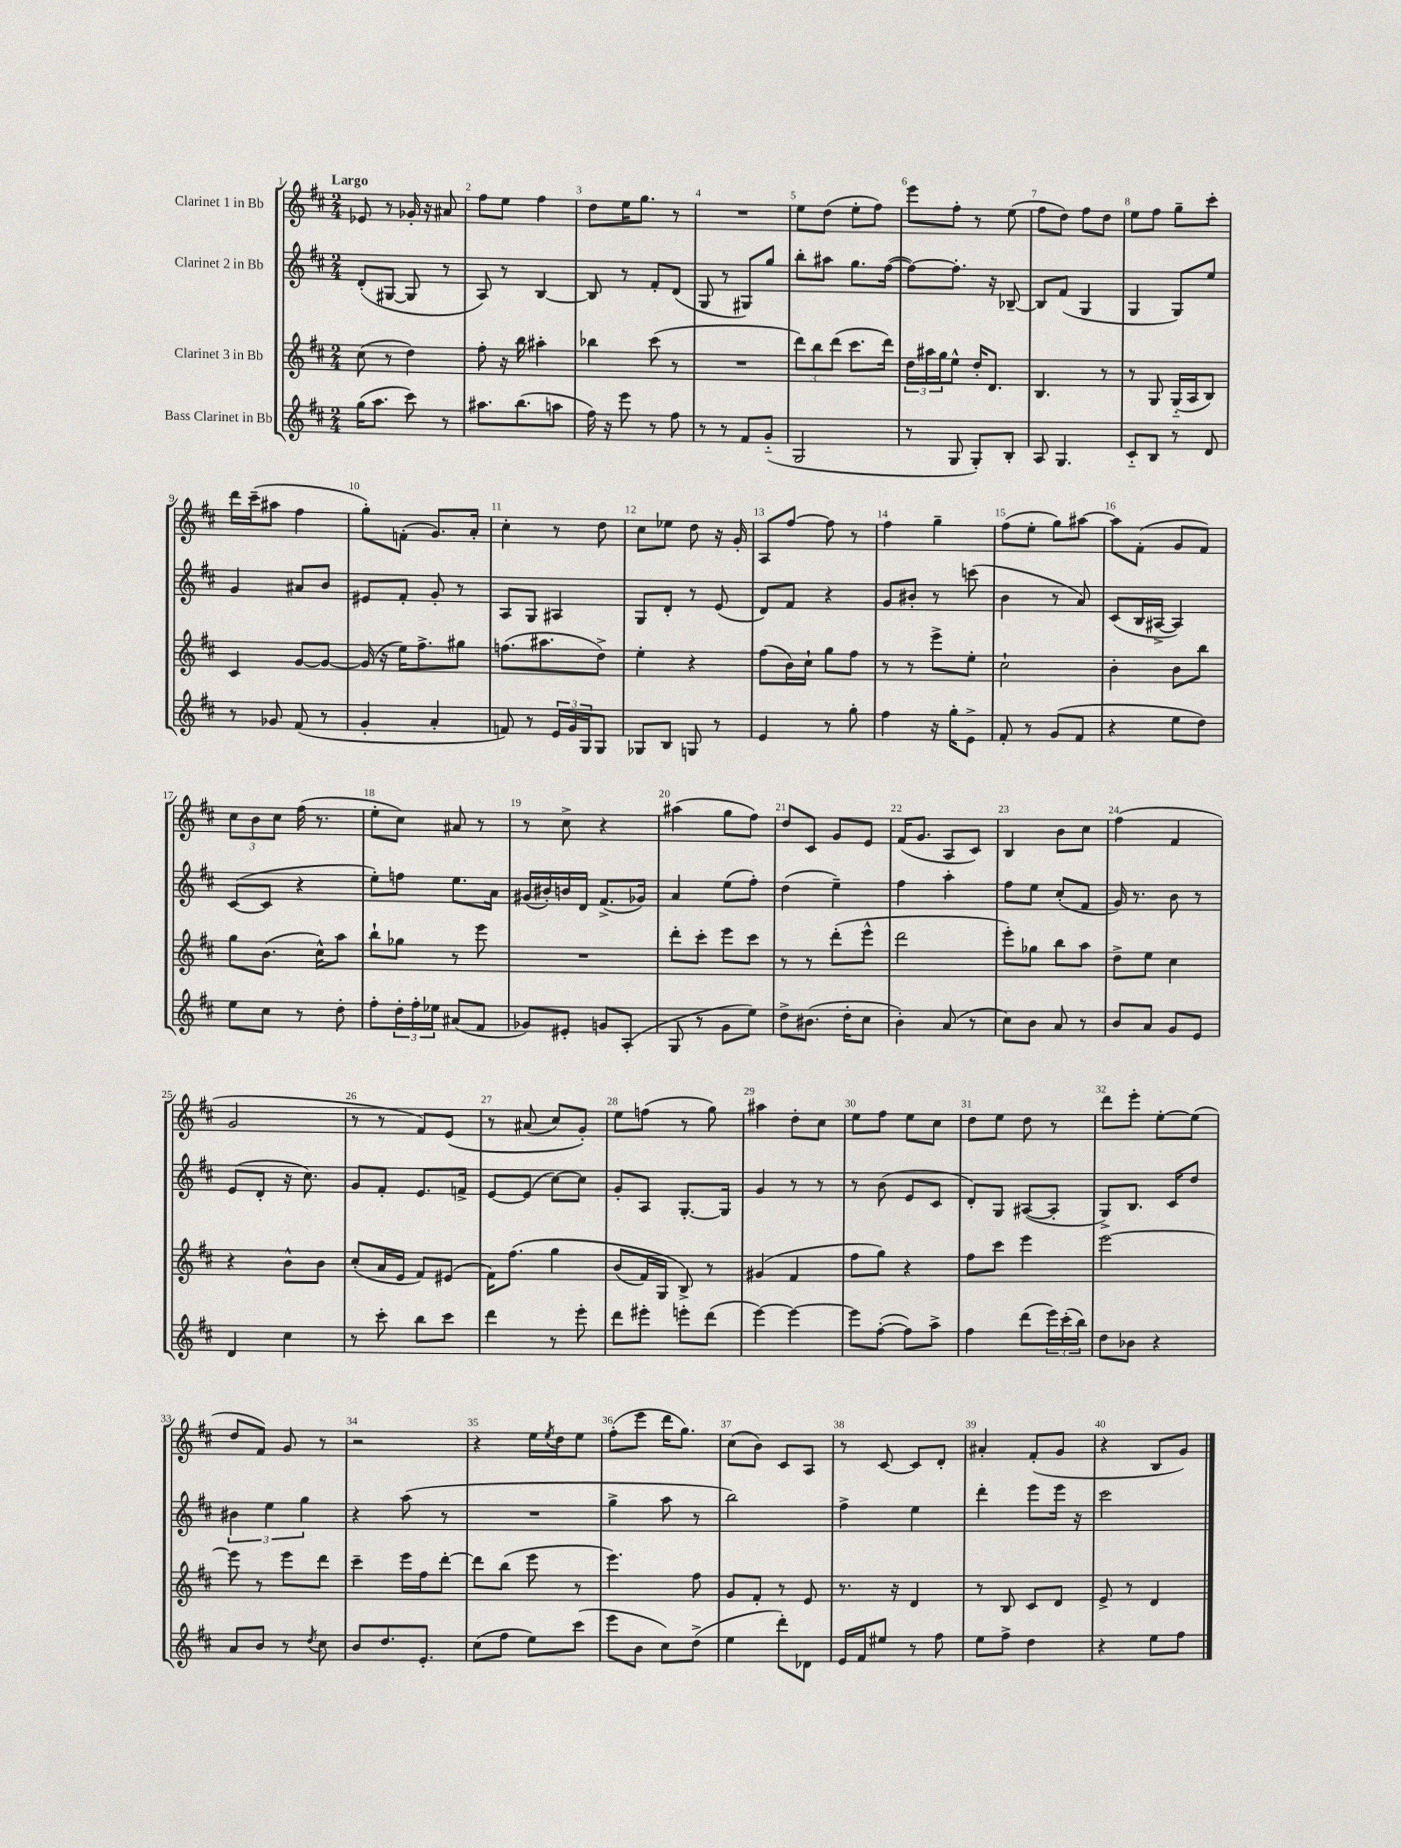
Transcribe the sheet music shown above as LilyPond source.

<<
\new StaffGroup <<
\new Staff = "s0" \with { instrumentName = "Clarinet 1 in Bb" } {
    \clef treble \key d \major \numericTimeSignature \time 2/4 \tempo "Largo"
    ees'8 r8 ges'16-. r16 ais'8 |
    fis''8 e''8 fis''4 |
    d''8 e''16 g''8. r8 |
    R2 |
    e''8 d''8( e''8-. fis''8) |
    e'''8 fis''8-. r8 e''8( |
    fis''8 d''8) fis''8 d''8 |
    e''8 fis''8 g''8-- cis'''8-. |
    d'''16 cis'''16--( ais''8 fis''4 |
    g''8-.) f'8-.( g'8.) a'16-. |
    cis''4-. r8 d''8 |
    cis''8 ees''8 d''8 r16 g'16-. |
    a8 fis''8~ fis''8 r8 |
    fis''4 g''4-- |
    fis''8( e''8-. g''8) ais''8~ |
    ais''8 fis'8-.( g'8 fis'8) |
    \tuplet 3/2 { cis''8 b'8 cis''8 } fis''16( r8. |
    e''8-. cis''8) ais'8 r8 |
    r8 cis''8-> r4 |
    ais''4( g''8 fis''8) |
    d''8 cis'8 g'8 e'8 |
    fis'16( g'8. a8 cis'8) |
    b4 b'8 cis''8 |
    fis''4( fis'4 |
    g'2 |
    r8 r8 fis'8) e'8\( |
    r8 ais'8( cis''8) g'8-.\) |
    e''8 f''8( r8 g''8) |
    ais''4 d''8-. cis''8 |
    e''8 fis''8 e''8 cis''8 |
    d''8 e''8 d''8 r8 |
    d'''8 e'''8-. e''8~-. e''8( |
    d''8 fis'8) g'8 r8 |
    r2 |
    r4 e''16 \acciaccatura { e''8 } d''16 e''8 |
    fis''8-.( e'''8 d'''16 g''8.) |
    cis''8( b'8) cis'8 a8 |
    r8 cis'8~ cis'8 d'8-. |
    ais'4-. fis'8-.( g'8 |
    r4 b8 g'8) \bar "|." |
}
\new Staff = "s1" \with { instrumentName = "Clarinet 2 in Bb" } {
    \clef treble \key d \major \numericTimeSignature \time 2/4
    d'8-.( gis8~ gis8 r8 |
    a8) r8 b4~ |
    b8 r8 fis'8-. d'8( |
    g8 r8 gis8) g''8 |
    b''8-. ais''8 g''8. fis''16~( |
    fis''8~) fis''8.-. r16 bes8~-- |
    bes8 fis'8( g4 |
    g4 g8) e''8 |
    g'4 ais'8 b'8 |
    eis'8 fis'8-. g'8-. r8 |
    a8 g8 ais4 |
    g8 d'8-. r8 e'8( |
    d'8) fis'8 r4 |
    g'8 bis'8-. r8 c'''8( |
    b'4 r8 a'8) |
    cis'8( b16 ais16~-> ais4) |
    cis'8~( cis'8 r4 |
    e''8-.) f''8 e''8. a'16 |
    gis'16( bis'16-.) b'16 d'16 fis'8.->( ges'16) |
    a'4 e''8( fis''8-.) |
    d''4( e''4--) |
    fis''4 a''4-. |
    fis''8 e''8 cis''8-.( fis'8 |
    g'16) r8. b'8 r8 |
    e'8( d'8-. r16 cis''8.) |
    g'8 fis'8-. e'8. f'16-> |
    e'8~ e'8( cis''8~) cis''8 |
    g'8-. a8 g8.~-. g16 |
    g'4 r8 r8 |
    r8 b'8( e'8 cis'8 |
    d'8-.) g8 ais8~( ais8-. |
    g8->) b8. cis'16 d''8 |
    \tuplet 3/2 { bis'4 e''4 g''4 } |
    r4 a''8( r8 |
    R2 |
    g''4-> a''8 r8 |
    b''2) |
    fis''4-> e''4 |
    d'''4-. e'''8 e'''16 r16 |
    cis'''2 \bar "|." |
}
\new Staff = "s2" \with { instrumentName = "Clarinet 3 in Bb" } {
    \clef treble \key d \major \numericTimeSignature \time 2/4
    cis''8( r8 d''4) |
    fis''8-. r16 b''16 ais''4-. |
    bes''4 cis'''8( r8 |
    R2 |
    \tuplet 3/2 { d'''8) b''8 d'''8( } cis'''8. d'''16) |
    \tuplet 3/2 { d''16 ais''16 g''16 } e''8-^ d''16-. d'8. |
    b4. r8 |
    r8 g8 g16-_( a16 b8) |
    cis'4 g'8~ g'8~ |
    g'16( r16 e''16) fis''8.-> gis''8 |
    f''8.( ais''8. d''8->) |
    e''4-. r4 |
    fis''8( b'16) cis''16-! g''8 fis''8 |
    r8 r8 e'''8-> e''8-. |
    cis''2-! |
    b'4-. b'8 b''8 |
    g''8 b'8.( cis''16-^) a''8 |
    b''8-! ges''8 r8 e'''8 |
    R2 |
    d'''8-. cis'''8-. e'''8 cis'''8 |
    r8 r8 d'''8-.( e'''8-^ |
    d'''2 |
    e'''8-.) ges''8 b''8 a''8 |
    d''8-> e''8 cis''4 |
    r4 b'8-^ b'8 |
    cis''8-.( a'16 e'16 fis'8) eis'8( |
    fis'16) fis''8.\( g''4 |
    b'8( fis'16) g16 b8->\) r8 |
    gis'4( fis'4 |
    fis''8 g''8) r4 |
    fis''8 cis'''8 e'''4 |
    e'''2~ |
    e'''8 r8 e'''8 d'''8 |
    cis'''4-- e'''16 fis''16 d'''8~-. |
    d'''8 b''8( e'''8 r8 |
    e'''4.) fis''8 |
    g'8 fis'8-. r8 e'8 |
    r8. r16 d'4 |
    r8 b8 cis'8 d'8 |
    e'8-> r8 d'4 \bar "|." |
}
\new Staff = "s3" \with { instrumentName = "Bass Clarinet in Bb" } {
    \clef treble \key d \major \numericTimeSignature \time 2/4
    g''16( a''8. cis'''8) r8 |
    ais''8. b''8.( a''8 |
    fis''16) r16 e'''8 r8 fis''8 |
    r8 r8 fis'8 g'8-_( |
    g2 |
    r8 g8 g8-.) b8-. |
    a8 g4. |
    cis'8-_ b8 r8 d'8 |
    r8 ges'8 fis'8( r8 |
    g'4-. a'4-. |
    f'8) r8 \tuplet 3/2 { e'16 g'16 g16 } g8 |
    ges8 b8 g8 r8 |
    e'4 r8 g''8-. |
    fis''4 r16 g''16-. e'8-> |
    fis'8-. r8 g'8( fis'8 |
    r4 e''8 d''8) |
    e''8 cis''8 r8 d''8-. |
    fis''8-. \tuplet 3/2 { d''16-. fis''16-. ees''16 } ais'8( fis'8 |
    ges'8) eis'8-. g'8 a8-.( |
    g8 r8 g'8 e''8) |
    d''8-> bis'8.( d''16-. cis''8 |
    b'4-.) a'8( r8 |
    cis''8) b'8 a'8 r8 |
    b'8 a'8 g'8 e'8 |
    d'4 cis''4 |
    r8 cis'''8-. b''8 cis'''8 |
    d'''4 r8 e'''8-. |
    d'''8 eis'''8-. e'''8-. d'''8( |
    e'''4~) e'''4~ |
    e'''8 fis''8~-.( fis''8) a''8-> |
    fis''4 d'''8( \tuplet 3/2 { e'''16) cis'''16-.( b''16) } |
    d''8 bes'8 r4 |
    a'8 b'8 r8 \acciaccatura { d''8 } cis''8 |
    b'8 d''8. e'8.-. |
    cis''8( fis''8 e''8) cis'''8( |
    e'''8 b'8 cis''8) d''8->( |
    e''4 d'''8-.) des'8 |
    e'16 fis'16 eis''8 r8 fis''8 |
    e''8 fis''8-> d''4 |
    r4 e''8 fis''8 \bar "|." |
}
>>
>>
\layout { \context { \Score \override BarNumber.break-visibility = ##(#f #t #t) barNumberVisibility = #all-bar-numbers-visible } }
